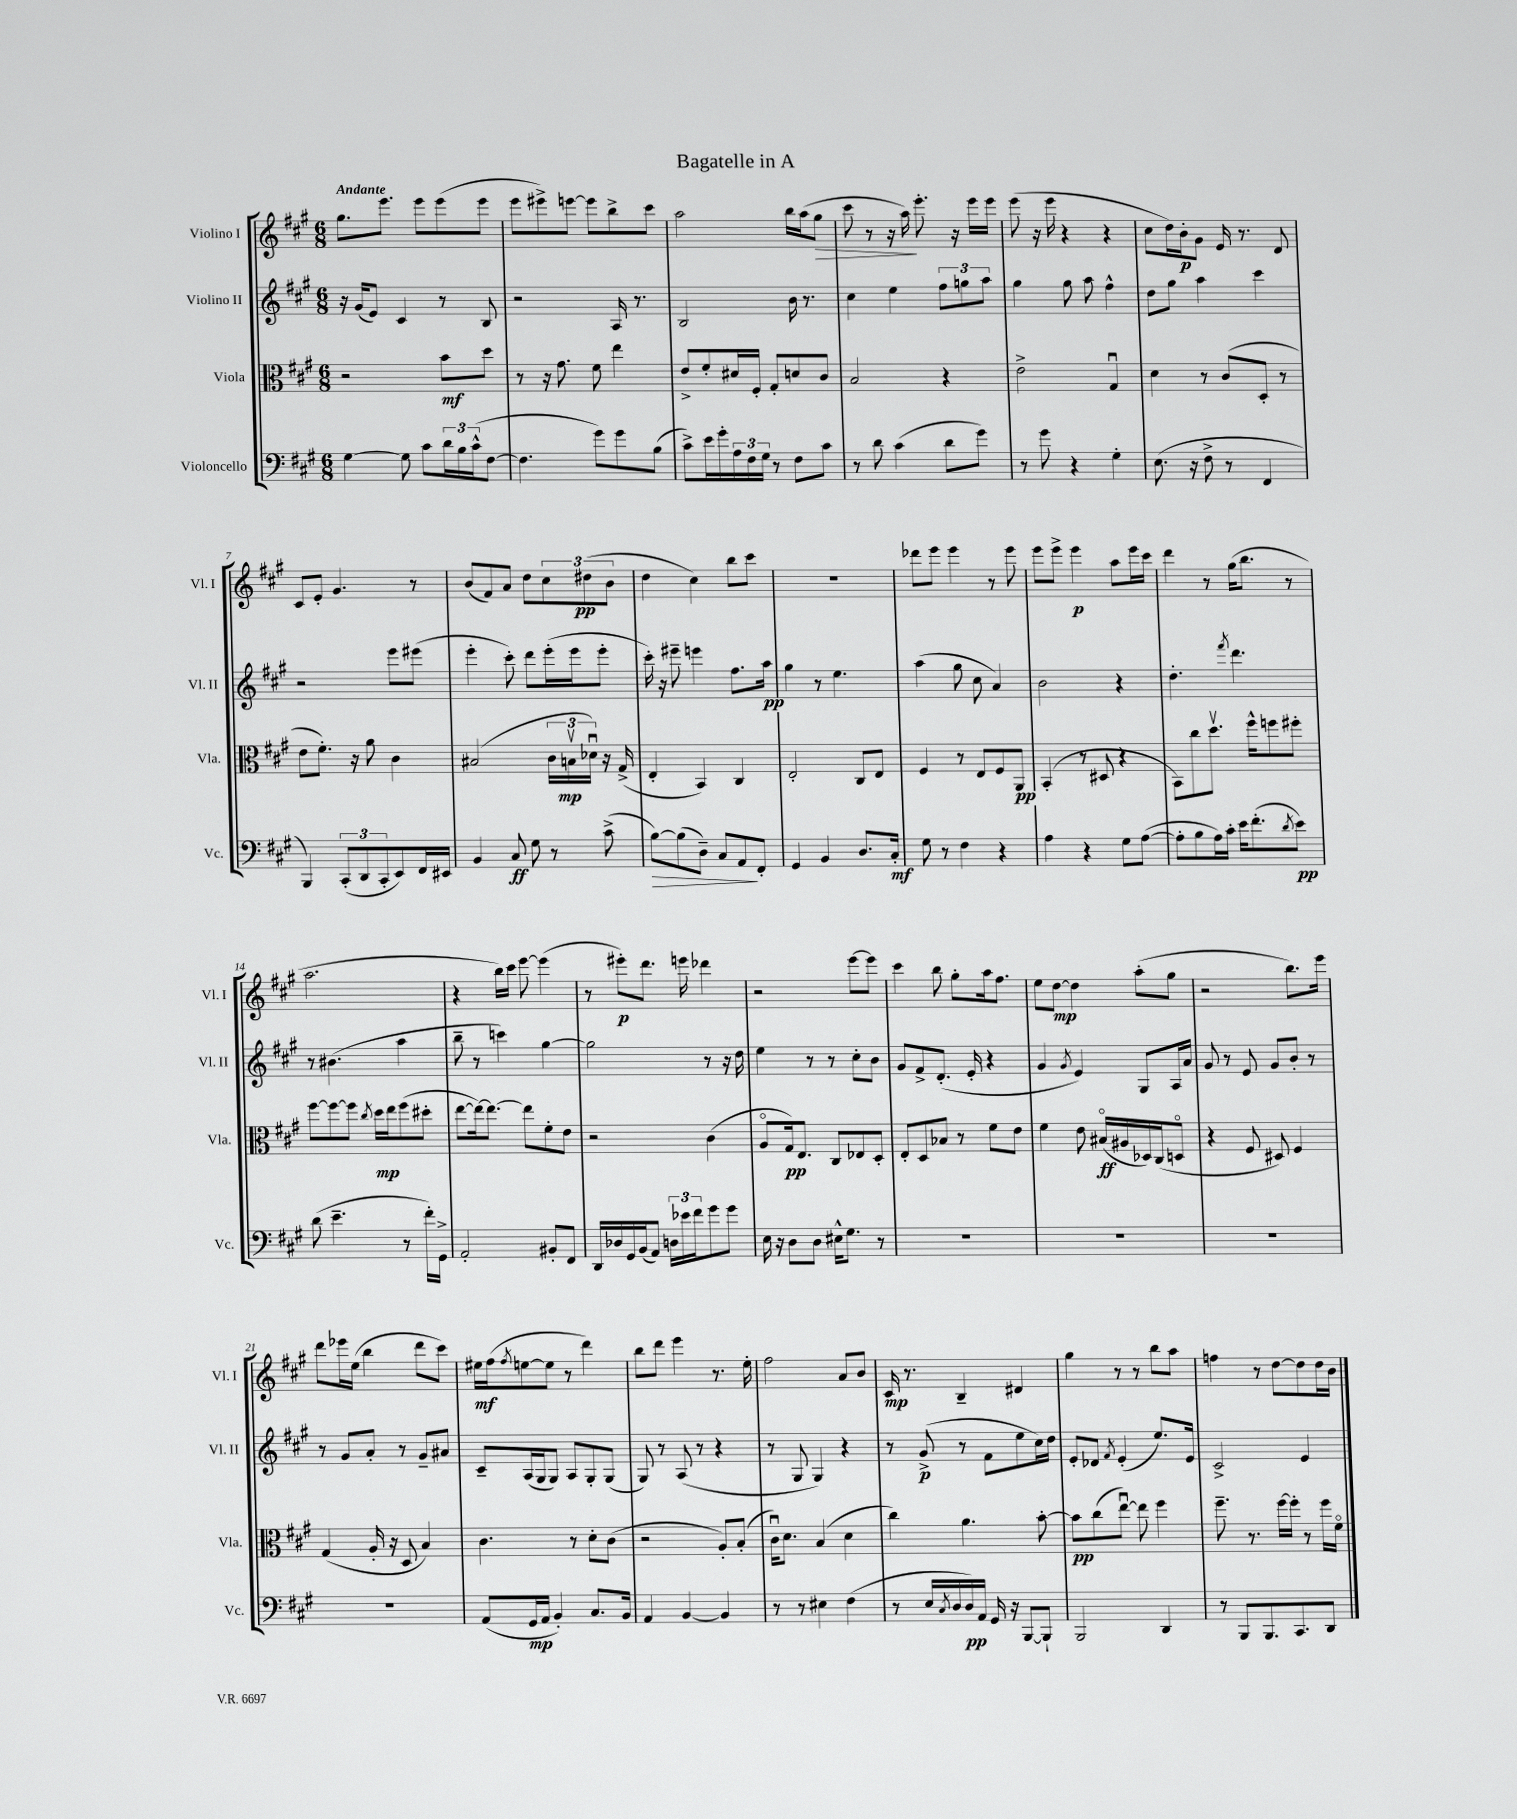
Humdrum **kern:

**kern	**dynam	**kern	**dynam	**kern	**dynam	**kern	**dynam
*part4	*part4	*part3	*part3	*part2	*part2	*part1	*part1
*staff4	*staff4	*staff3	*staff3	*staff2	*staff2	*staff1	*staff1
*I"Violoncello	*	*I"Viola	*	*I"Violino II	*	*I"Violino I	*
*I'Vc.	*	*I'Vla.	*	*I'Vl. II	*	*I'Vl. I	*
*clefF4	*	*clefC3	*	*clefG2	*	*clefG2	*
*k[f#c#g#]	*	*k[f#c#g#]	*	*k[f#c#g#]	*	*k[f#c#g#]	*
*M6/8	*	*M6/8	*	*M6/8	*	*M6/8	*
=1	=1	=1	=1	=1	=1	=1	=1
!	!	!	!	!	!	!LO:TX:a:B:t=Andante	!
[4G#\	.	2r	.	16r	.	8.gg#\L	.
.	.	.	.	(16g#/KL	.	.	.
.	.	.	.	8e/J)	.	.	.
.	.	.	.	.	.	8.eee\J	.
8G#\]	.	.	.	4c#/	.	.	.
8c#\L	.	.	.	.	.	8eee\L	.
24d\L	.	8b\L	mf	8r	.	(8eee\	.
24B\	.	.	.	.	.	.	.
(24c#^^\J	.	.	.	.	.	.	.
[8F#\J	.	8dd\J	.	8B/	.	8eee\J	.
=2	=2	=2	=2	=2	=2	=2	=2
4.F#\]	.	8r	.	2r	.	8eee\L	.
.	.	16r	.	.	.	8eee#X^\)	.
.	.	8.g#\	.	.	.	.	.
.	.	.	.	.	.	[8eeen\J	.
8g#\L)	.	8f#\	.	.	.	8eee\L]	.
8g#\	.	4ee\	.	16A/	.	8bb^\	.
.	.	.	.	8.r	.	.	.
(8B\J	.	.	.	.	.	8ccc#\J	.
=3	=3	=3	=3	=3	=3	=3	=3
8c#^\L)	.	8e^/L	.	2B/	.	2aa\	.
16e\L	.	8f#'/	.	.	.	.	.
16g#'\	.	.	.	.	.	.	.
24A\	.	16d#X/L	.	.	.	.	.
24F#\	.	.	.	.	.	.	.
.	.	16F#'/JJ	.	.	.	.	.
24G#\JJ	.	.	.	.	.	.	.
8r	.	8G#'/L	.	.	.	.	.
8F#\L	.	8dn/	.	16b\	.	16bb\LL	.
.	.	.	.	8.r	.	(16aa\J	.
!	!	!	!	!	!	!	!LO:HP:b
8c#\J	.	8c#/J	.	.	.	8gg#\J	>
=4	=4	=4	=4	=4	=4	=4	=4
8r	.	2B/	.	4cc#\	.	8ccc#\	.
8d\	.	.	.	.	.	8r	.
(4c#\	.	.	.	4ee\	.	16r	.
.	.	.	.	.	.	16aa\)	.
.	.	.	.	.	.	8.eee'\	]
8d\L	.	4r	.	12ff#\L	.	.	.
.	.	.	.	.	.	16r	.
.	.	.	.	12ggn\	.	.	.
8g#\J)	.	.	.	.	.	16eee\LL	.
.	.	.	.	12aa\J	.	.	.
.	.	.	.	.	.	16eee\JJ	.
=5	=5	=5	=5	=5	=5	=5	=5
8r	.	2e^\	.	4gg#\	.	(8eee\	.
8g#\	.	.	.	.	.	16r	.
.	.	.	.	.	.	16eee\	.
4r	.	.	.	8gg#\	.	4r	.
.	.	.	.	8aa\	.	.	.
4G#'\	.	4G#u/	.	4ff#^^\	.	4r	.
=6	=6	=6	=6	=6	=6	=6	=6
(8.E\	.	4d\	.	8dd\L	.	8cc#\L	.
.	.	.	.	8gg#\J	.	16dd\L)	.
16r	.	.	.	.	.	16b'\J	p
8F#^\	.	8r	.	4aa\	.	8g#\J	.
8r	.	(8c#/L	.	.	.	16e/	.
.	.	.	.	.	.	8.r	.
4FF#/	.	8D'/J	.	4ccc#\	.	.	.
.	.	8r	.	.	.	8d/	.
!!LO:LB:g=z
=7	=7	=7	=7	=7	=7	=7	=7
4BBB/)	.	8e\L	.	2r	.	8c#/L	.
.	.	8.f#'\J)	.	.	.	8e'/J	.
(12CC#'/L	.	.	.	.	.	4.g#/	.
.	.	16r	.	.	.	.	.
12DD/	.	.	.	.	.	.	.
.	.	8a\	.	.	.	.	.
12CC#'/	.	.	.	.	.	.	.
8EE/)	.	4c#\	.	8eee\L	.	.	.
16FF#/L	.	.	.	(8eee#X\J	.	8r	.
16EE#X/JJ	.	.	.	.	.	.	.
=8	=8	=8	=8	=8	=8	=8	=8
4BB/	.	(2B#X/	.	4eee'\	.	(8b/L	.
.	.	.	.	.	.	8f#/)	.
8C#/	ff	.	.	8ccc#'\)	.	8a/J	.
8G#\	.	.	.	8ddd\L	.	8dd\L	.
8r	.	24c#\LL	.	(16eee'\L	.	12cc#\	.
.	.	24Bnv\	mp	.	.	.	.
.	.	.	.	16eee\J	.	.	.
.	.	24d-Xu\JJ)	.	.	.	(12dd#X\	pp
(8c#^\	.	16r	.	8eee'\J	.	.	.
.	.	.	.	.	.	12b\J	.
.	.	(16G#^/	.	.	.	.	.
=9	=9	=9	=9	=9	=9	=9	=9
!	!LO:HP:b	!	!	!	!	!	!
[8B\L)	>	4E'/	.	16ccc#'\)	.	4dd\	.
.	.	.	.	16r	.	.	.
(8B\]	.	.	.	8eee#X~\	.	.	.
8D~\J)	.	4BB/)	.	4eeen\	.	4cc#\)	.
8C#/L	.	.	.	.	.	.	.
8AA/	.	4C#/	.	8.ff#\L	.	8bb\L	.
8FF#'/J	]	.	.	.	.	8ccc#\J	.
.	.	.	.	16aa\Jk	pp	.	.
=10	=10	=10	=10	=10	=10	=10	=10
4GG#/	.	2E'/	.	4gg#\	.	2.r	.
4BB/	.	.	.	8r	.	.	.
.	.	.	.	4.ee\	.	.	.
8.D/L	.	8C#/L	.	.	.	.	.
.	.	8E/J	.	.	.	.	.
16C#'/Jk	mf	.	.	.	.	.	.
=11	=11	=11	=11	=11	=11	=11	=11
8G#\	.	4F#/	.	(4aa\	.	8ddd-X\L	.
8r	.	.	.	.	.	8eee\J	.
4F#\	.	8r	.	8gg#\	.	4eee\	.
.	.	8E/L	.	8cc#\	.	.	.
4r	.	8F#/	.	4a/)	.	8r	.
.	.	8AA/J	pp	.	.	8eee\	.
=12	=12	=12	=12	=12	=12	=12	=12
4A\	.	(4BB'/	.	2b\	.	8eee\L	.
.	.	.	.	.	.	8eee^\J	.
4r	.	8r	.	.	.	4eee\	p
.	.	8D#X/	.	.	.	.	.
8G#\L	.	4r	.	4r	.	8aa\L	.
([8A\J	.	.	.	.	.	16eee\L	.
.	.	.	.	.	.	16ccc#\JJ	.
=13	=13	=13	=13	=13	=13	=13	=13
8A'\L]	.	8BB\L)	.	4.dd'\	.	4ddd\	.
8B\	.	8cc#\	.	.	.	.	.
16A\L)	.	8.ddv\J	.	.	.	8r	.
16c#'\JJ	.	.	.	.	.	.	.
.	.	.	.	8qfff#/	.	.	.
16e\KL	.	.	.	4.ddd\	.	(16gg#\KL	.
(8.f#'\	.	16ff#^^\KL	.	.	.	8.bb\J	.
.	.	8ffn\	.	.	.	.	.
8qd/	.	.	.	.	.	.	.
8e\J)	pp	8ff#X'\J	.	.	.	8r	.
!!LO:LB:g=z
=14	=14	=14	=14	=14	=14	=14	=14
(8d\	.	[8ff#\L	.	8r	.	2.aa\	.
4.e~\	.	8ff#\_	.	(4.b#X\	.	.	.
.	.	8ff#\J]	.	.	.	.	.
.	.	8qcc#/	.	.	.	.	.
.	.	16dd\LL	mp	.	.	.	.
.	.	16ee\J	.	.	.	.	.
8r	.	(8ff#\	.	4aa\	.	.	.
16f#'\LL)	.	8dd#X'\J	.	.	.	.	.
16GG#^\JJ	.	.	.	.	.	.	.
=15	=15	=15	=15	=15	=15	=15	=15
2AA'/	.	[8ee\L	.	8bb~\	.	4r	.
.	.	16ee\k_)	.	8r	.	.	.
.	.	8.ee\J_	.	.	.	.	.
.	.	.	.	4cccn\)	.	16bb\LL)	.
.	.	.	.	.	.	16ccc#\JJ	.
.	.	8ee\L]	.	.	.	[8eee\	.
8BB#X'/L	.	8f#'\	.	[4gg#\	.	(4eee\]	.
8FF#/J	.	8e\J	.	.	.	.	.
=16	=16	=16	=16	=16	=16	=16	=16
16DD/LL	.	2r	.	2gg#\]	.	8r	.
16D-X/	.	.	.	.	.	.	.
16GG#/	.	.	.	.	.	8eee#X'\L)	p
(16BB/J	.	.	.	.	.	.	.
8AA/J)	.	.	.	.	.	8.ddd\J	.
24Dn\LL	.	.	.	.	.	.	.
24e-X\	.	.	.	.	.	.	.
.	.	.	.	.	.	16eeen\	.
24f#\J	.	.	.	.	.	.	.
8g#\	.	(4c#\	.	8r	.	4ddd-X\	.
8g#\J	.	.	.	16r	.	.	.
.	.	.	.	16dd\	.	.	.
=17	=17	=17	=17	=17	=17	=17	=17
16E\	.	8A/L	.	4ee\	.	2r	.
16r	.	.	.	.	.	.	.
8D\L	.	16G#/k)	pp	.	.	.	.
.	.	8.E/J	.	.	.	.	.
8D\J	.	.	.	8r	.	.	.
16E#X^^\KL	.	8C#/L	.	8r	.	.	.
8.G#\J	.	.	.	.	.	.	.
.	.	8E-X/	.	8cc#'\L	.	[8eee\L	.
8r	.	8D'/J	.	8b\J	.	8eee\J]	.
=18	=18	=18	=18	=18	=18	=18	=18
2.r	.	8E'/L	.	8g#/L	.	4ccc#\	.
.	.	8D/	.	8f#^/	.	.	.
.	.	8B-X/J	.	(8.d'/J	.	8bb\	.
.	.	8r	.	.	.	8gg#'\L	.
.	.	.	.	16e'/	.	.	.
.	.	8f#\L	.	4r	.	16aa\k	.
.	.	.	.	.	.	8.ff#\J	.
.	.	8e\J	.	.	.	.	.
=19	=19	=19	=19	=19	=19	=19	=19
2.r	.	4f#\	.	4g#/	.	8ee\L	.
.	.	.	.	.	.	[8dd\J	mp
.	.	.	.	8qg#/	.	.	.
.	.	8e\	.	4e/)	.	4dd\]	.
.	.	(16B#X/LL	ff	.	.	.	.
.	.	16A#X/	.	.	.	.	.
.	.	16D-X/)	.	8G#/L	.	(8aa'\L	.
.	.	(16C#/J	.	.	.	.	.
.	.	8Dn/J	.	16A/L	.	8gg#\J	.
.	.	.	.	16a/JJ	.	.	.
=20	=20	=20	=20	=20	=20	=20	=20
2.r	.	4r	.	8g#/	.	2r	.
.	.	.	.	8r	.	.	.
.	.	8F#/	.	8e/	.	.	.
.	.	8D#X/)	.	8g#/L	.	.	.
.	.	4F#/	.	8b'/J	.	8.bb\L)	.
.	.	.	.	8r	.	.	.
.	.	.	.	.	.	16eee\Jk	.
!!LO:LB:g=z
=21	=21	=21	=21	=21	=21	=21	=21
2.r	.	(4G#/	.	8r	.	8ddd\L	.
.	.	.	.	8g#/L	.	16eee-X\L	.
.	.	.	.	.	.	(16ee\JJ	.
.	.	16A'/	.	8a'/J	.	4bb\	.
.	.	16r	.	.	.	.	.
.	.	8D/	.	8r	.	.	.
.	.	4B/)	.	8g#~/L	.	8ddd\L	.
.	.	.	.	8a#X/J	.	8ccc#\J)	.
=22	=22	=22	=22	=22	=22	=22	=22
(8AA/L	.	4.c#\	.	8c#~/L	.	16ee#X\LL	mf
.	.	.	.	.	.	(16ff#\J	.
.	.	.	.	.	.	8qff#/	.
16GG#/L	mp	.	.	(16A/L	.	[8een\	.
16AA/JJ	.	.	.	16G#/J	.	.	.
4BB'/)	.	.	.	8G#/J)	.	8ee\J]	.
.	.	8r	.	8A/L	.	8r	.
8.C#/L	.	8d'\L	.	8G#'/	.	4ddd\)	.
.	.	(8c#\J	.	(8G#/J	.	.	.
16BB/Jk	.	.	.	.	.	.	.
=23	=23	=23	=23	=23	=23	=23	=23
4AA/	.	2r	.	8G#/)	.	8bb\L	.
.	.	.	.	8r	.	8ddd\J	.
[4BB/	.	.	.	(8A/	.	4eee\	.
.	.	.	.	8r	.	.	.
4BB/]	.	8A'/L)	.	4r	.	8.r	.
.	.	(8B'/J	.	.	.	.	.
.	.	.	.	.	.	16ee'\	.
=24	=24	=24	=24	=24	=24	=24	=24
8r	.	16c#u\KL)	.	8r	.	2ff#\	.
.	.	8.d\J	.	.	.	.	.
8r	.	.	.	8G#/	.	.	.
4E#X\	.	(4B/	.	4G#/)	.	.	.
(4F#\	.	4d\	.	4r	.	8a/L	.
.	.	.	.	.	.	8b/J	.
=25	=25	=25	=25	=25	=25	=25	=25
8r	.	4cc#\)	.	8r	.	16c#/	mp
.	.	.	.	.	.	8.r	.
16E/LL	.	.	.	(8g#^/	p	.	.
8qC#/	.	.	.	.	.	.	.
16D/	.	.	.	.	.	.	.
16D/)	pp	4.a\	.	8r	.	4B~/	.
16AA/JJ	.	.	.	.	.	.	.
16GG#/	.	.	.	8f#\L	.	.	.
16r	.	.	.	.	.	.	.
[8BBB/L	.	.	.	8ee\	.	4d#X/	.
8BBB`/J]	.	[8b'\	.	16cc#\L)	.	.	.
.	.	.	.	16dd\JJ	.	.	.
=26	=26	=26	=26	=26	=26	=26	=26
2BBB/	.	8b\L]	pp	8e'/L	.	4gg#\	.
.	.	(8cc#\	.	8d-X/J	.	.	.
.	.	.	.	8qf#/	.	.	.
.	.	[8eeu\J)	.	(4e'/	.	8r	.
.	.	8ee\]	.	.	.	8r	.
4DD/	.	4ff#\	.	8.ee/L)	.	8bb\L	.
.	.	.	.	.	.	8aa\J	.
.	.	.	.	16e/Jk	.	.	.
=27	=27	=27	=27	=27	=27	=27	=27
8r	.	8.ff#~\	.	2c#^/	.	4ffn\	.
8BBB/L	.	.	.	.	.	.	.
.	.	8.r	.	.	.	.	.
8.BBB/	.	.	.	.	.	8r	.
.	.	[16ff#\LL	.	.	.	[8dd\L	.
8.CC#/	.	16ff#'\JJ]	.	.	.	.	.
.	.	8r	.	4e/	.	8dd\]	.
8DD/J	.	16ff#\LL	.	.	.	16dd\L	.
.	.	16f#\JJ	.	.	.	16b\JJ	.
==	==	==	==	==	==	==	==
*-	*-	*-	*-	*-	*-	*-	*-
